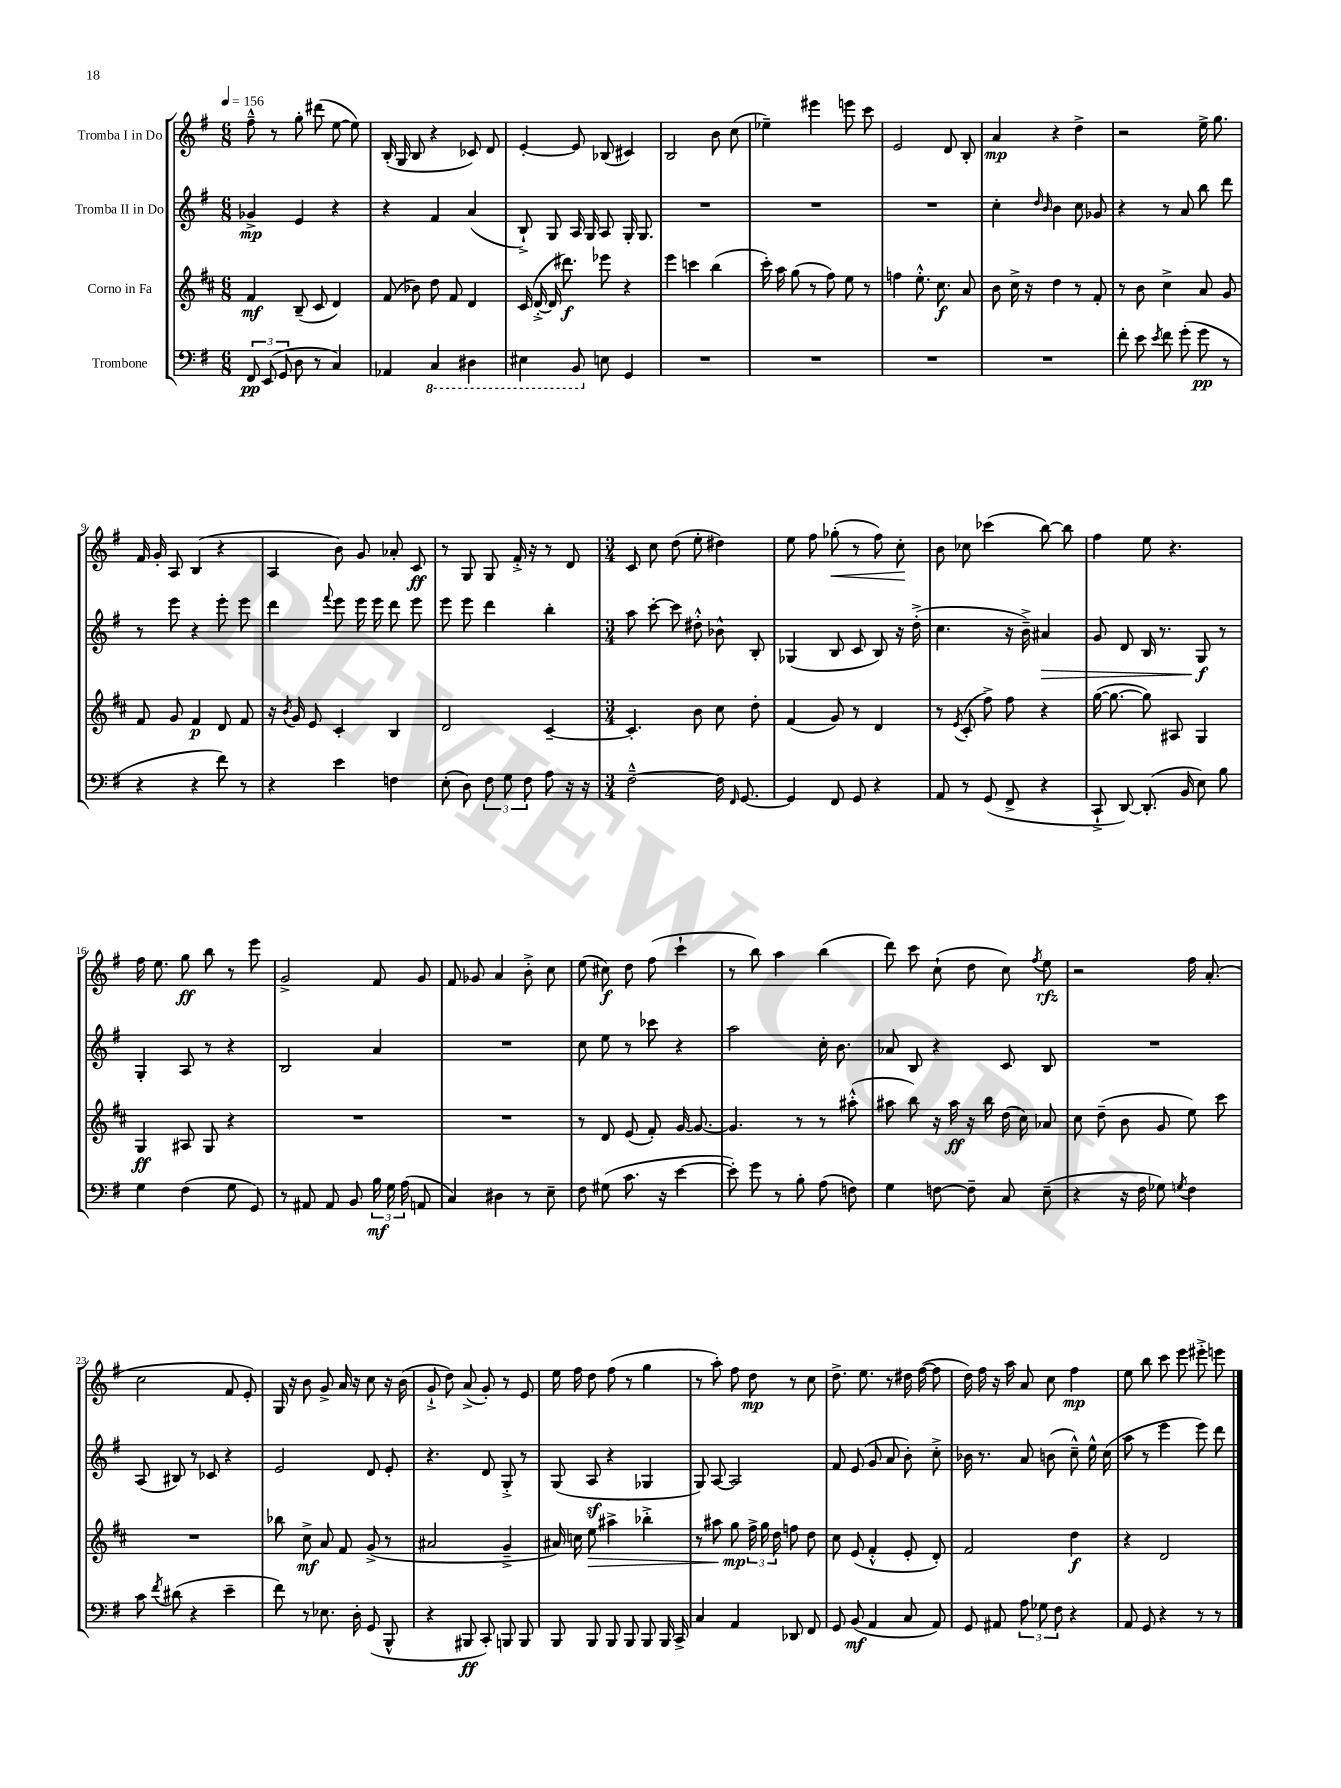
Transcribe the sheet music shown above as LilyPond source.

<<
\new StaffGroup <<
\new Staff = "s0" \with { instrumentName = "Tromba I in Do" } {
    \clef treble \key g \major \numericTimeSignature \time 6/8 \tempo 4 = 156
    \autoBeamOff fis''8---^ r8 g''8-. dis'''8( e''8~ e''8) |
    b16-.( g16 b8 r4 ces'8) d'8 |
    e'4~-. e'8 bes8( cis'4) |
    b2 b'8 c''8( |
    ees''4--) eis'''4 e'''8 c'''8 |
    e'2 d'8 b8-. |
    a'4\mp r4 d''4-> |
    r2 e''16-> g''8. |
    fis'16 g'16-. a8 b4( r4 |
    a4 b'8) g'8 aes'8-. c'8\ff |
    r8 g8 g8 fis'16-.-> r16 r8 d'8 |
    \numericTimeSignature \time 3/4 c'8 c''8 d''8( e''8-. dis''4) |
    e''8 fis''8 ges''8-.\<( r8 fis''8) c''8-.\! |
    b'8 ces''8 ces'''4( b''8~) b''8 |
    fis''4 e''8 r4. |
    fis''16 e''8. g''8\ff b''8 r8 e'''8 |
    g'2-> fis'8 g'8 |
    fis'8 ges'8 a'4 b'8-.-> c''8 |
    e''8( cis''8\f) d''8 fis''8( c'''4-! |
    r8 b''8) a''4 b''4( |
    d'''8) c'''8 c''8-!( d''8 c''8) \acciaccatura { fis''8 } e''8\rfz |
    r2 fis''16 a'8.-.( |
    c''2 fis'8 e'8-.) |
    g16 r16 b'8 g'8-> a'16 r16 c''8 r16 b'16( |
    g'8-!-> d''8) a'8->( g'8-.) r8 e'8 |
    e''16 fis''16 d''8 fis''8( r8 g''4 |
    r8 a''8-.) fis''8 d''8\mp r8 c''8 |
    d''8.-> e''8. r8 dis''16 fis''16~( fis''8 |
    d''16) fis''16 r16 a''16 a'8 c''8 fis''4\mp |
    e''8 b''8 c'''8 e'''8 eis'''8-.-> e'''8 \bar "|." |
}
\new Staff = "s1" \with { instrumentName = "Tromba II in Do" } {
    \clef treble \key g \major \numericTimeSignature \time 6/8
    \autoBeamOff ges'4->\mp e'4 r4 |
    r4 fis'4 a'4( |
    b8-!->) g8 a16 g16 a8 g16-. g8. |
    R2. |
    R2. |
    R2. |
    c''4-. \grace { d''16 b'16 } b'4 c''8 ges'8 |
    r4 r8 a'8 b''8 d'''8 |
    r8 e'''8 r4 e'''8-. e'''8 |
    d'''4 \appoggiatura { fis'''8 } e'''8 e'''16 e'''16 d'''8 e'''8 |
    e'''8 e'''8 d'''4 b''4-. |
    \numericTimeSignature \time 3/4 a''8 c'''8~-. c'''8 dis''8-.-^ bes'8-^ b8-. |
    ges4( b8 c'8 b8) r16 d''16-.->( |
    c''4. r16 b'16--->) ais'4\> |
    g'8 d'8 b16 r8. g8\f\! r8 |
    g4-. a8 r8 r4 |
    b2 a'4 |
    R2. |
    c''8 e''8 r8 ces'''8 r4 |
    a''2 c''16-. b'8. |
    aes'8 b8 r4 c'8 b8 |
    R2. |
    a8( bis8) r8 ces'8 r4 |
    e'2 d'8 e'8-. |
    r4. d'8 g8-.-> r8 |
    g8( a8\sf r4 ges4 |
    g8) a8~ a2 |
    fis'8 e'8( g'8 a'8 b'8-.) c''8-.-> |
    bes'16 r8. a'8 b'8( c''8---^) e''16-^ c''16( |
    a''8 r8 e'''4 e'''8) d'''8 \bar "|." |
}
\new Staff = "s2" \with { instrumentName = "Corno in Fa" } {
    \clef treble \key d \major \numericTimeSignature \time 6/8
    \autoBeamOff fis'4\mf b8--( cis'8 d'4) |
    fis'8( bes'8) d''8 fis'8 d'4 |
    cis'16( d'16~-.-> d'16 dis'''8.\f) ees'''8 r4 |
    e'''4 c'''4 b''4( |
    cis'''16-.) a''16 g''8( r8 fis''8) e''8 r8 |
    f''4 e''8.-.-^ cis''8.\f a'8 |
    b'8 cis''16-> r16 d''4 r8 fis'8-. |
    r8 b'8 cis''4-> a'8 g'8 |
    fis'8 g'8 fis'4\p d'8 fis'8 |
    r16 \acciaccatura { b'8 } g'16 e'8 cis'4-. b4 |
    d'2 cis'4~-- |
    \numericTimeSignature \time 3/4 cis'4.-. b'8 cis''8 d''8-. |
    fis'4( g'8) r8 d'4 |
    r8 \acciaccatura { e'8 } cis'8-.( fis''8->) fis''8 r4 |
    g''16~( g''8.~ g''8) ais8 g4 |
    g4\ff ais8 g8 r4 |
    R2. |
    R2. |
    r8 d'8 e'8( fis'8-.) g'16~ g'8.~ |
    g'4. r8 r8 ais''8-.-^( |
    ais''8 b''8) r16 ais''16\ff r16 b''16 d''16( cis''16) aes'8 |
    cis''8 d''8--( b'8 g'8 e''8) cis'''8 |
    R2. |
    bes''8 cis''8->\mf a'8 fis'8 g'8->( r8 |
    ais'2 g'4---> |
    ais'16) c''16 e''8\> ais''4-> bes''4-.-> |
    r8 ais''8 g''8\mp\! \tuplet 3/2 { fis''16-> g''16 d''16 } f''8 d''8 |
    cis''8 e'8( fis'4-.-^ e'8-. d'8-.) |
    fis'2 d''4\f |
    r4 d'2 \bar "|." |
}
\new Staff = "s3" \with { instrumentName = "Trombone" } {
    \clef bass \key g \major \numericTimeSignature \time 6/8
    \autoBeamOff \tuplet 3/2 { fis,8\pp e,8( g,8 } d8 r8 c4) |
    aes,4 \ottava #-1 c,4 dis,4 |
    eis,4 b,,8 \ottava #0 e!8 g,4 |
    R2. |
    R2. |
    R2. |
    R2. |
    fis'8-. e'8 \acciaccatura { e'8 } fis'8 g'8-.( g'8\pp r8 |
    r4 r4 fis'8) r8 |
    r4 e'4 f4 |
    e8-.( d8) \tuplet 3/2 { fis8 g8 fis8 } a8 r16 r16 |
    \numericTimeSignature \time 3/4 fis2~---^ fis16 \grace { fis,16 } g,8.~ |
    g,4 fis,8 g,8 r4 |
    a,8 r8 g,8( fis,8-> r4 |
    c,8-!-> d,8~) d,8.-.( b,16 e8) b8 |
    g4 fis4( g8 g,8) |
    r8 ais,8 ais,8 b,8 \tuplet 3/2 { b16\mf g16 a16( } a,8 |
    c4) dis4 r8 e8-- |
    fis8 gis8( c'8. r16 e'4~ |
    e'8-.) g'8 r8 b8-. a8( f8) |
    g4 f8~ f8-- c8 e8--( |
    r4 r16 fis16 ges8) \acciaccatura { g8 } fis4 |
    c'8 \acciaccatura { fis'8 } dis'8( r4 e'4-- |
    fis'8) r8 ees8. d16-. g,8( b,,8-^ |
    r4 bis,,8\ff c,8-.) b,,8 b,,8 |
    b,,8 b,,8 b,,8 b,,8 b,,8 b,,16 c,16-> |
    c4 a,4 des,8 fis,8 |
    g,8 b,8\mf( a,4 c8 a,8) |
    g,8 ais,8 \tuplet 3/2 { a8 ges8 fis8 } r4 |
    a,8 g,8 r4 r8 r8 \bar "|." |
}
>>
>>
